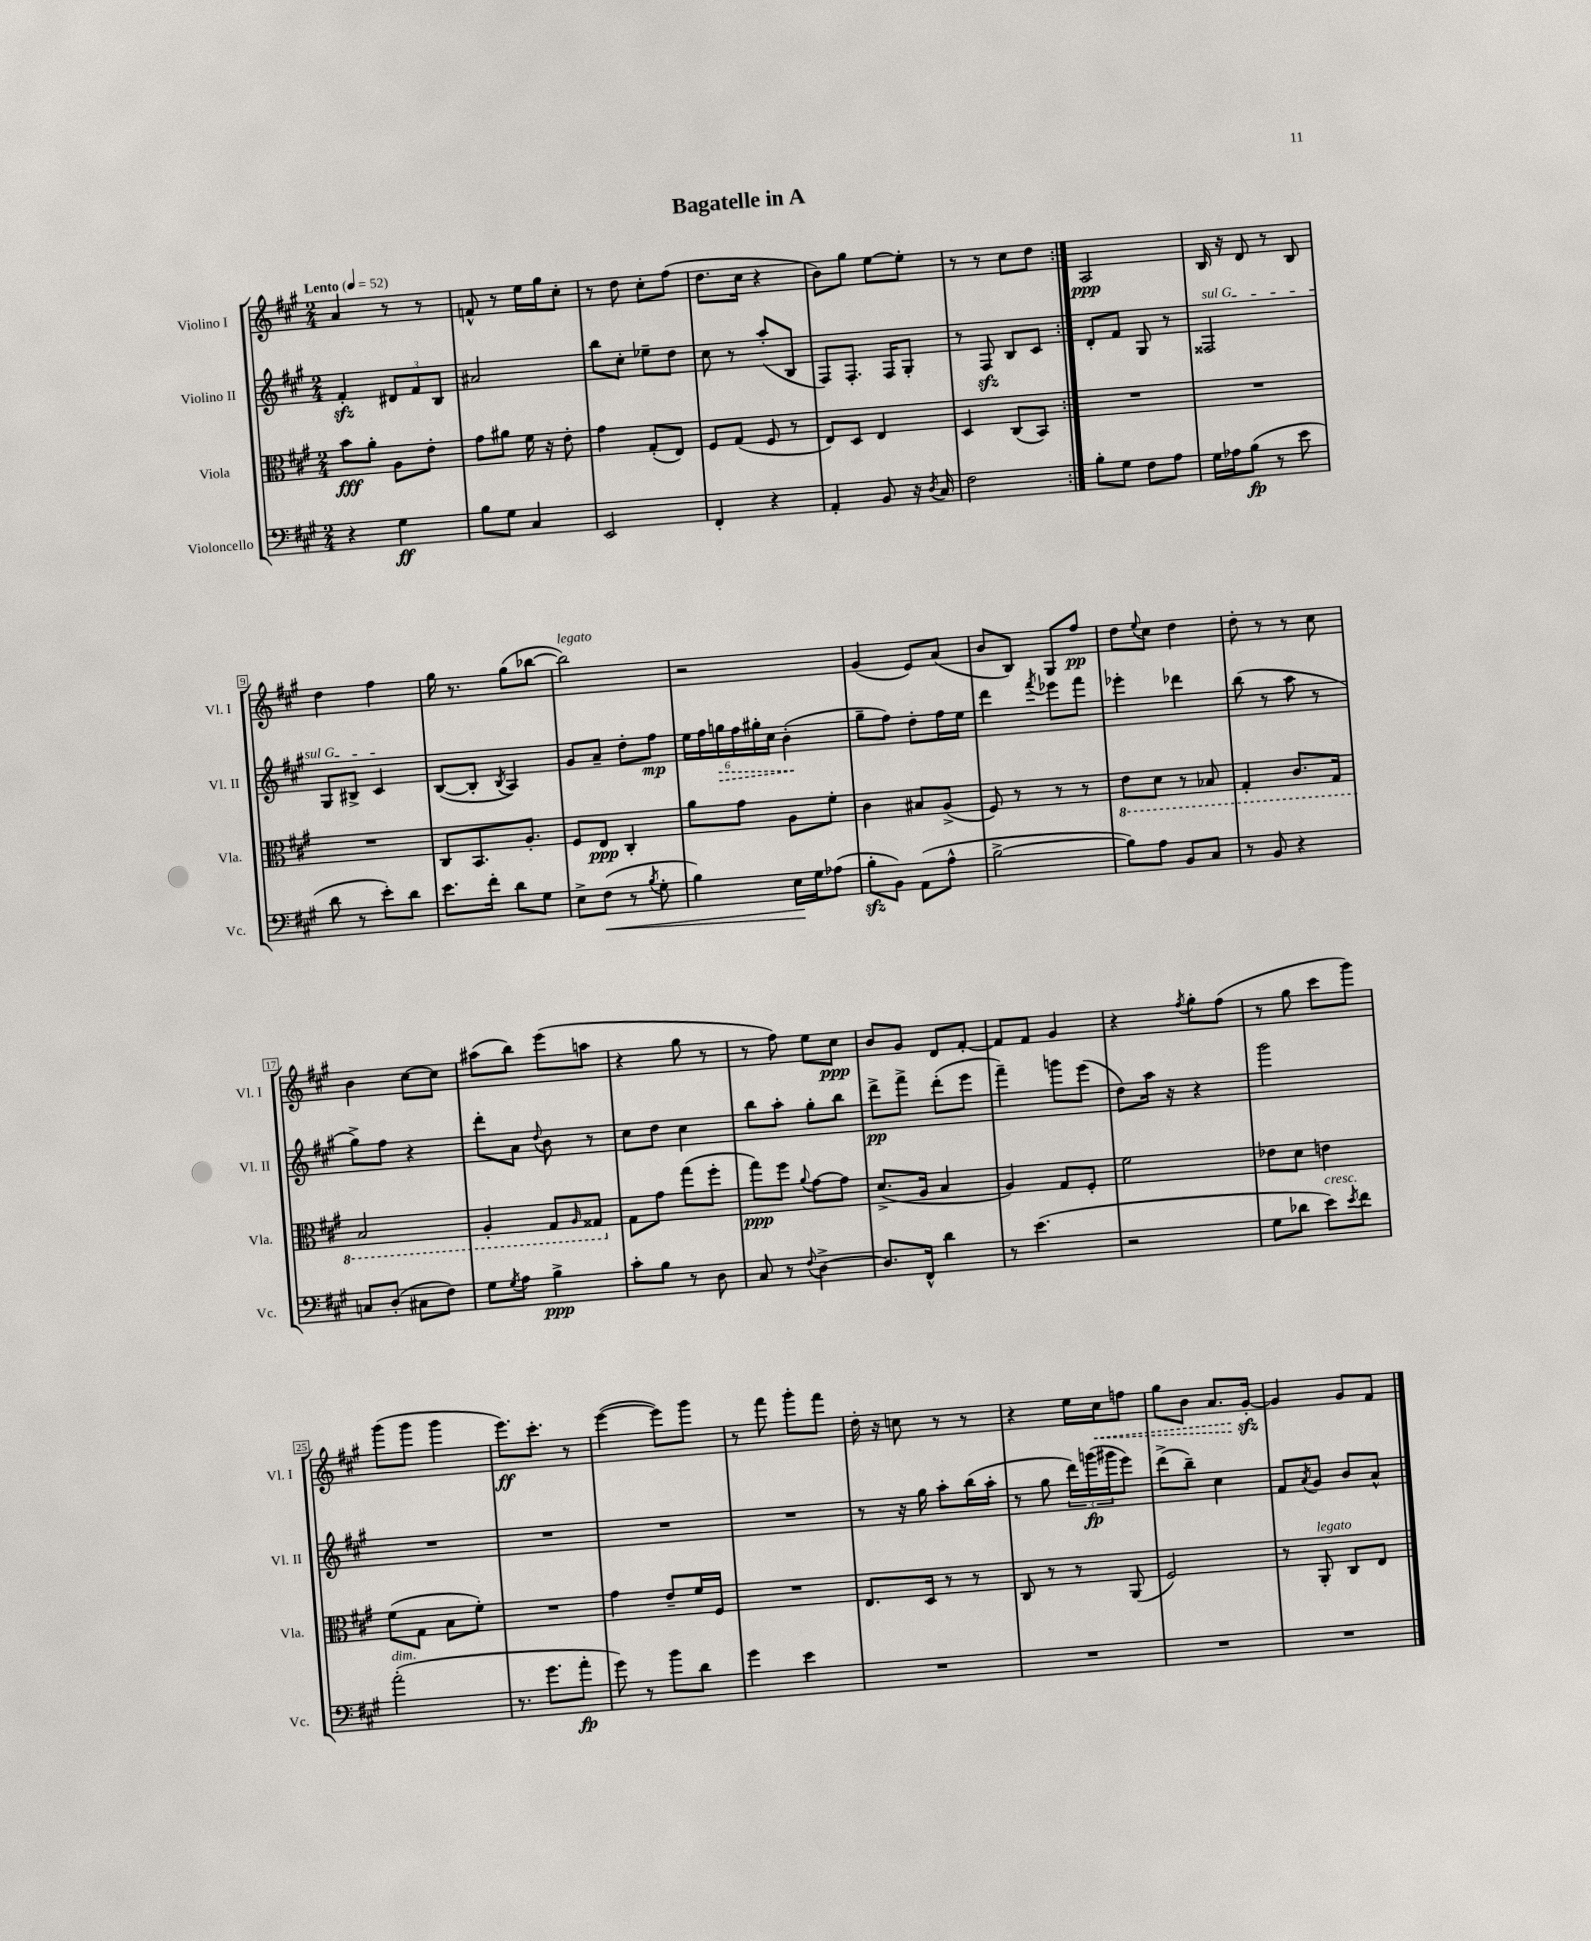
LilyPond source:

\header { title = "Bagatelle in A" }
<<
\new StaffGroup <<
\new Staff = "s0" \with { instrumentName = "Violino I" shortInstrumentName = "Vl. I" } {
    \clef treble \key a \major \numericTimeSignature \time 2/4 \tempo "Lento" 4 = 52
    \repeat volta 2 { a'4 r8 r8 |
    f'8-^ r8 e''16 gis''16 cis''8-. |
    r8 d''8 cis''8-. fis''8( |
    d''8. cis''16 r4 |
    b'8) gis''8 e''8~ e''8-. |
    r8 r8 cis''8 d''8 | }
    a2\ppp |
    b16 r16 d'8 r8 b8 |
    d''4 fis''4 |
    gis''16 r8. gis''8( bes''8~ |
    bes''2^\markup { \italic "legato" }) |
    r2 |
    gis'4( e'8) a'8( |
    b'8 b8) gis8 fis''8\pp |
    d''8 \appoggiatura { e''8 } cis''8 d''4 |
    d''8-. r8 r8 cis''8 |
    b'4 cis''8~ cis''8 |
    ais''8( b''8) e'''8( a''8 |
    r4 gis''8 r8 |
    r8 fis''8) e''8 cis''8\ppp |
    b'8 gis'8 d'8 fis'8~-. |
    fis'8 fis'8 gis'4 |
    r4 \acciaccatura { fis''8 } gis''8-. fis''8( |
    r8 gis''8 cis'''8 gis'''8) |
    gis'''8( gis'''8 gis'''4 |
    e'''8.\ff) cis'''8.-. r8 |
    e'''4~( e'''8) gis'''8 |
    r8 fis'''8 gis'''8-. fis'''8 |
    d''16-. r16 c''8 r8 r8 |
    r4 e''16 \once \override Hairpin.style = #'dashed-line cis''16\< f''8 |
    gis''8 b'8 a'8. gis'16~-.\sfz\! |
    gis'4 gis'8 fis'8 \bar "|." |
}
\new Staff = "s1" \with { instrumentName = "Violino II" shortInstrumentName = "Vl. II" } {
    \clef treble \key a \major \numericTimeSignature \time 2/4
    \repeat volta 2 { fis'4-.\sfz \tuplet 3/2 { dis'8 fis'8 b8 } |
    ais'2 |
    b''8 cis''8-. ees''8-- d''8 |
    cis''8 r8 a''8-.( b8 |
    fis8) fis8.-. fis16 gis8-. |
    r8 fis8\sfz b8 cis'8 | }
    d'8-. fis'8 gis8 r8 |
    \once \override TextSpanner.bound-details.left.text = \markup { \italic "sul G" } fisis2\startTextSpan |
    gis8 bis8-> cis'4\stopTextSpan |
    b8~( b8-. \acciaccatura { b8 } a4) |
    gis'8 a'8-- d''8-. fis''8\mp |
    \tuplet 6/4 { e''16 fis''16 \once \override Hairpin.style = #'dashed-line g''16\> fis''16 gis''16-. cis''16 } b'4-.\!( |
    gis''8-- fis''8) d''8-. fis''16 e''16 |
    d'''4 \acciaccatura { fis'''8 } ees'''8 fis'''8 |
    ees'''4-. des'''4 |
    b''8( r8 a''8 r8 |
    gis''8->) fis''8 r4 |
    d'''8-. a'8 \appoggiatura { d''8 } b'8 r8 |
    cis''8 d''8 cis''4 |
    b''8 a''8-. gis''8-. b''8 |
    d'''8->\pp fis'''8-> d'''8-.( e'''8 |
    fis'''4--) g'''8 e'''8( |
    d''8) a''16 r16 r4 |
    gis'''2 |
    R2 |
    R2 |
    R2 |
    R2 |
    r8 r16 gis''16 a''8-. b''16( a''16-. |
    r8 gis''8 \tuplet 3/2 { d'''16) g'''16\fp( gis'''16 } e'''8) |
    d'''8->( b''8--) cis''4 |
    fis'8 \acciaccatura { a'8 } gis'8 b'8 a'8-^ \bar "|." |
}
\new Staff = "s2" \with { instrumentName = "Viola" shortInstrumentName = "Vla." } {
    \clef alto \key a \major \numericTimeSignature \time 2/4
    \repeat volta 2 { b'8\fff a'8-. a8 e'8-. |
    gis'8 ais'8 fis'16 r16 e'8-. |
    gis'4 gis8-.( e8) |
    fis8 gis8( fis8 r8 |
    e8) d8 e4 |
    d4 cis8( b,8) | }
    R2 |
    R2 |
    R2 |
    cis8 b,8. a8.-. |
    fis8 e8\ppp cis4-. |
    a'8 gis'8 a8 fis'8-. |
    cis'4 bis8 a8->( |
    fis8) r8 r8 r8 |
    \ottava #-1 e8 d8 r8 bes,8 |
    gis,4-. cis8. gis,16 |
    b,2 |
    a,4-. gis,8 \grace { a,16 } gisis,8 \ottava #0 |
    gis8 gis'8 gis''8( fis''8-. |
    gis''8\ppp) fis''8 \appoggiatura { a'8 } gis'8~ gis'8 |
    d'8.->( a16 b4 |
    a4) gis8 fis8-. |
    fis'2 |
    ees'8 d'8 e'4 |
    fis'8( gis8 b8 fis'8-.) |
    R2 |
    gis'4 e'8-- fis'16 fis16 |
    R2 |
    e8. d16 r8 r8 |
    cis8 r8 r8 a,8( |
    fis2) |
    r8 a,8-.^\markup { \italic "legato" } cis8 e8 \bar "|." |
}
\new Staff = "s3" \with { instrumentName = "Violoncello" shortInstrumentName = "Vc." } {
    \clef bass \key a \major \numericTimeSignature \time 2/4
    \repeat volta 2 { r4 gis4\ff |
    b8 gis8 cis4 |
    e,2 |
    fis,4-. r4 |
    a,4-. b,8 r16 \acciaccatura { d8 } cis16 |
    fis2 | }
    b8-. gis8 fis8 a8 |
    gis16 aes16 b8\fp( r8 e'8 |
    d'8 r8 e'8-.) d'8 |
    e'8. fis'16-. d'8 gis8 |
    e8-> fis8\<( r8 \acciaccatura { b8 } gis8-. |
    b4) e16\! gis16 aes8( |
    b8-.\sfz b,8) a,8( a8-^ |
    b2~-> |
    b8) a8 b,8 cis8 |
    r8 b,8 r4 |
    c8 d8-.( cis8 fis8) |
    gis8 \acciaccatura { gis8 } a8 b4->\ppp |
    cis'8-. b8 r8 d8 |
    cis8 r8 \appoggiatura { fis8 } d4~-> |
    d8. fis,16-^ d'4 |
    r8 e'4.( |
    r2 |
    gis8 des'8 e'8^\markup { \italic "cresc." }) \acciaccatura { e'8 } fis'8 |
    a'2-.^\markup { \italic "dim." }( |
    r8. gis'8. a'8-.\fp |
    gis'8) r8 b'8 d'8 |
    gis'4 e'4 |
    R2 |
    R2 |
    R2 |
    R2 \bar "|." |
}
>>
>>
\layout { \context { \Score \override BarNumber.stencil = #(make-stencil-boxer 0.1 0.3 ly:text-interface::print) } }
